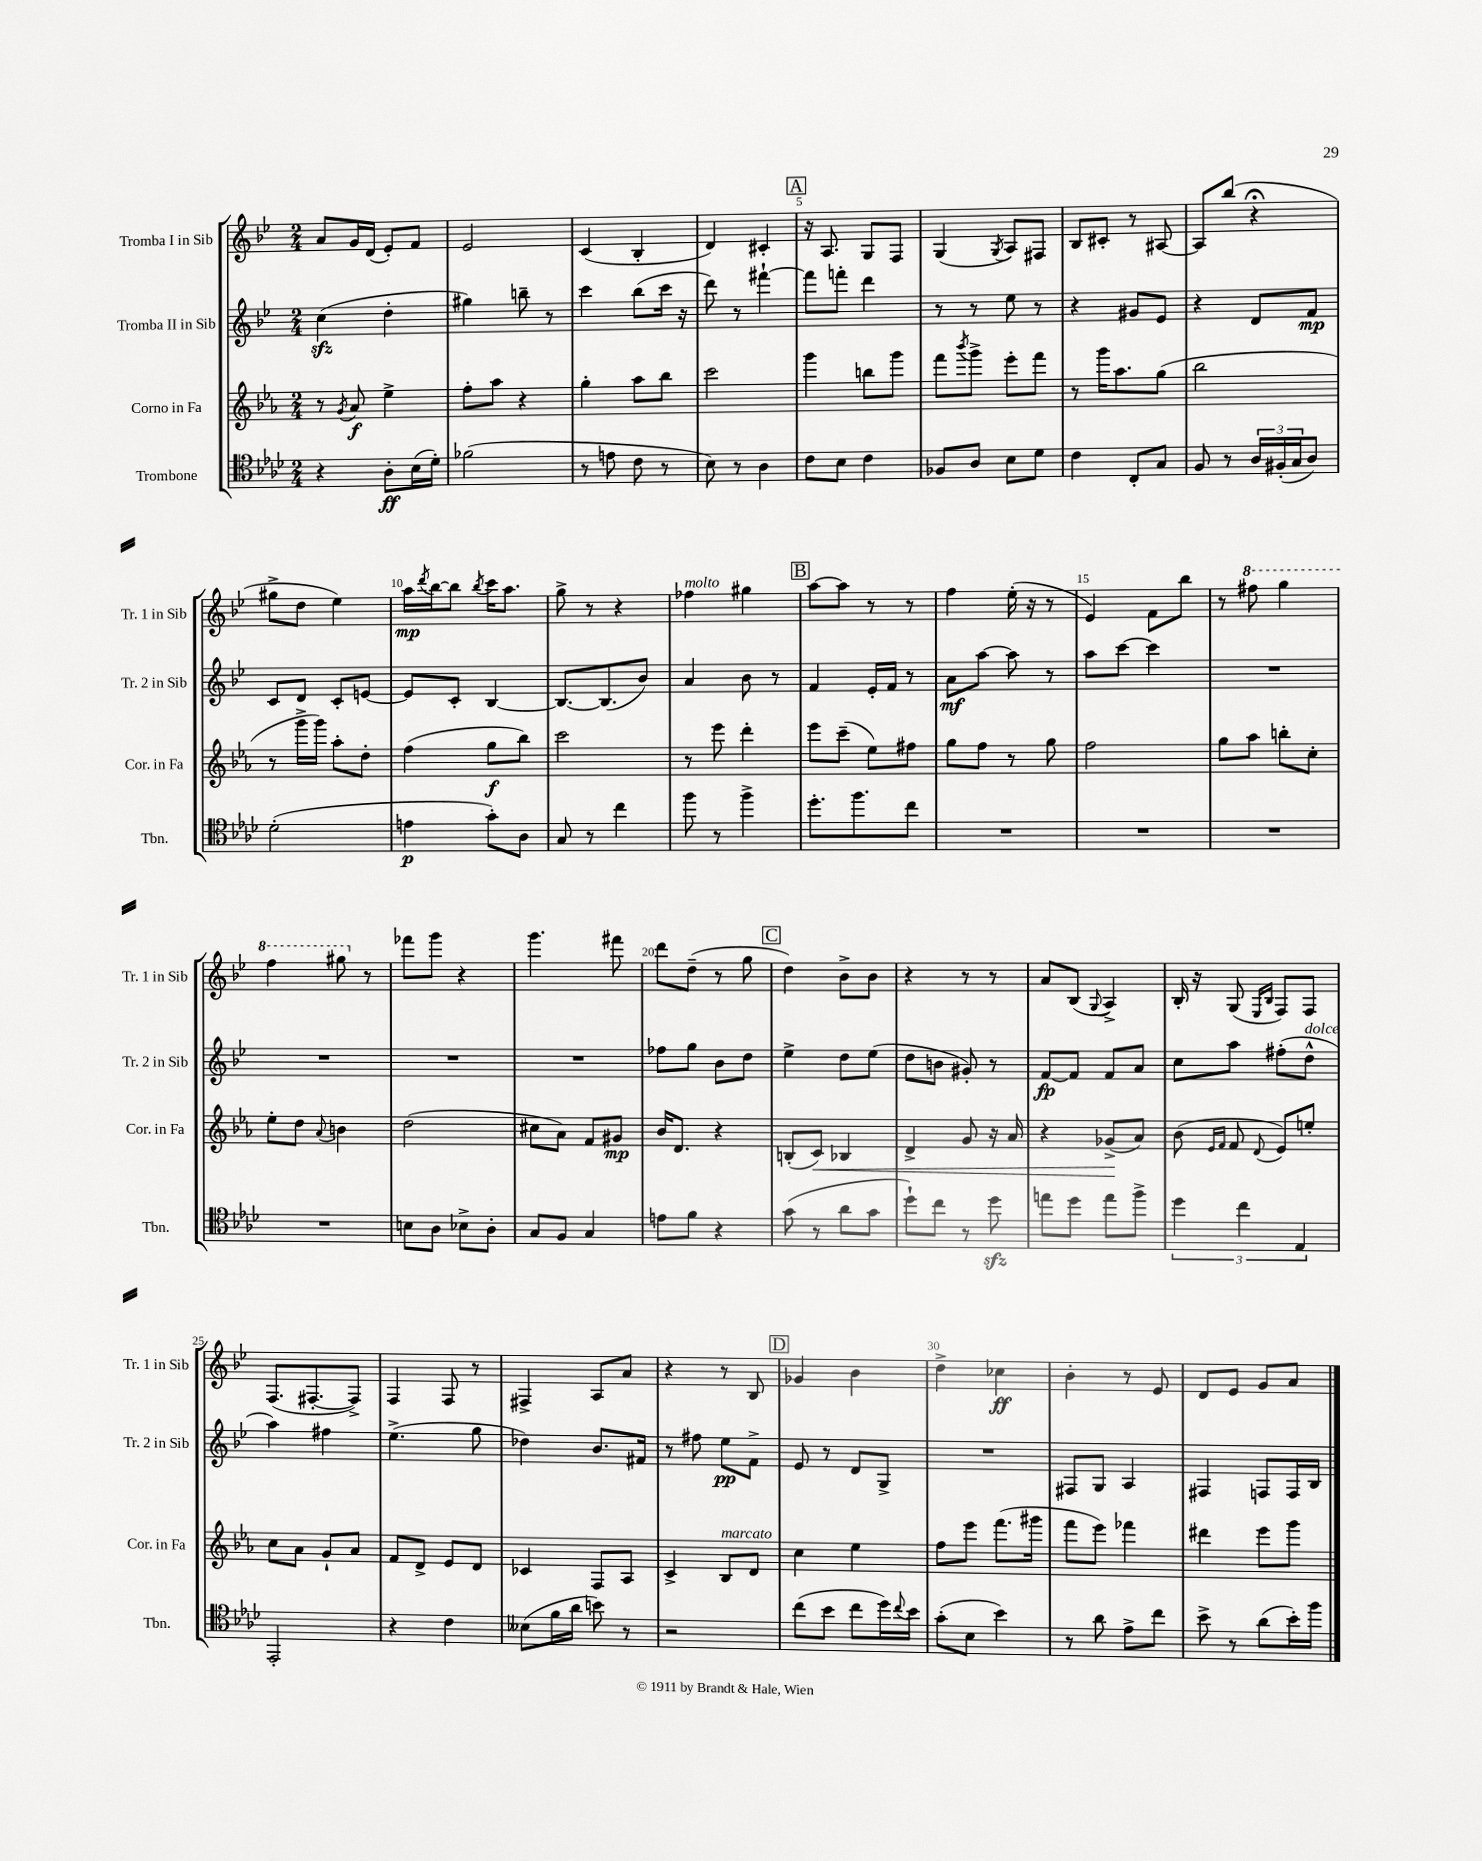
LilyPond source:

<<
\new StaffGroup <<
\new Staff = "s0" \with { instrumentName = "Tromba I in Sib" shortInstrumentName = "Tr. 1 in Sib" } {
    \clef treble \key bes \major \numericTimeSignature \time 2/4
    a'8 g'16 d'16( ees'8-.) f'8 |
    ees'2 |
    c'4( bes4-. |
    d'4) cis'4-. |
    \mark \markup { \box "A" } r16 a8. g8 f8 |
    g4( \acciaccatura { g8 } a8) fis8 |
    bes8 cis'8-. r8 ais8~ |
    ais8 bes''8( r4\fermata |
    gis''8-> d''8 ees''4) |
    a''16\mp \acciaccatura { d'''8 } bes''16~ bes''8 \acciaccatura { bes''8 } c'''16 a''8. |
    g''8-> r8 r4 |
    fes''4^\markup { \italic "molto" } gis''4 |
    \mark \markup { \box "B" } a''8~ a''8 r8 r8 |
    f''4 ees''16-.( r16 r8 |
    ees'4) f'8 bes''8 |
    r8 \ottava #1 fis'''8 g'''4 |
    f'''4 gis'''8 \ottava #0 r8 |
    fes'''8 g'''8 r4 |
    g'''4. fis'''8 |
    d'''8 d''8--( r8 g''8 |
    \mark \markup { \box "C" } d''4) bes'8-> bes'8 |
    r4 r8 r8 |
    a'8 bes8( \appoggiatura { g8 } a4->) |
    bes16-. r16 g8( \grace { ees16 bes16 } f8) f8 |
    f8.( fis8.~-. fis8->) |
    f4 f8 r8 |
    fis4-> a8 a'8 |
    r4 r8 bes8 |
    \mark \markup { \box "D" } ges'4 bes'4 |
    d''4-> ces''4\ff |
    bes'4-. r8 ees'8 |
    d'8 ees'8 g'8 a'8 \bar "|." |
}
\new Staff = "s1" \with { instrumentName = "Tromba II in Sib" shortInstrumentName = "Tr. 2 in Sib" } {
    \clef treble \key bes \major \numericTimeSignature \time 2/4
    c''4\sfz( d''4-. |
    gis''4) b''8-- r8 |
    c'''4 bes''8( c'''16 r16 |
    d'''8) r8 fis'''4~-! |
    \mark \markup { \box "A" } fis'''8 f'''8-. d'''4 |
    r8 r8 ees''8 r8 |
    r4 gis'8 ees'8 |
    r4 d'8 f'8\mp |
    c'8 d'8 c'8-. e'8~ |
    e'8 c'8-. bes4~ |
    bes8.~ bes8.( bes'8) |
    a'4 bes'8 r8 |
    \mark \markup { \box "B" } f'4 ees'16-. f'16 r8 |
    a'8\mf a''8~ a''8 r8 |
    a''8 c'''8~ c'''4 |
    R2 |
    R2 |
    R2 |
    R2 |
    fes''8 g''8 bes'8 d''8 |
    \mark \markup { \box "C" } ees''4-> d''8 ees''8( |
    d''8 b'8 gis'8-.) r8 |
    f'8~\fp f'8 f'8 a'8 |
    c''8 a''8 fis''8-.( d''8-^^\markup { \italic "dolce" } |
    a''4) fis''4 |
    ees''4.->( g''8 |
    des''4) bes'8. fis'16 |
    r8 fis''8 ees''8\pp f'8-> |
    \mark \markup { \box "D" } ees'8 r8 d'8 g8-> |
    R2 |
    fis8 g8 a4 |
    fis4 f8 f16 bes16 \bar "|." |
}
\new Staff = "s2" \with { instrumentName = "Corno in Fa" shortInstrumentName = "Cor. in Fa" } {
    \clef treble \key ees \major \numericTimeSignature \time 2/4
    r8 \acciaccatura { g'8 } aes'8\f ees''4-> |
    f''8-. aes''8 r4 |
    g''4-. aes''8 bes''8 |
    c'''2 |
    \mark \markup { \box "A" } g'''4 b''8 g'''8 |
    f'''8 \acciaccatura { bes'''8 } g'''8-> ees'''8-. f'''8 |
    r8 g'''16 aes''8. g''8( |
    bes''2 |
    r8 g'''16-> g'''16) aes''8-. d''8-. |
    f''4( g''8\f bes''8) |
    c'''2 |
    r8 ees'''8 d'''4-. |
    \mark \markup { \box "B" } ees'''8 c'''8--( ees''8) fis''8 |
    g''8 f''8 r8 g''8 |
    f''2 |
    g''8 aes''8 b''8-. c''8-. |
    ees''8-. d''8 \appoggiatura { aes'8 } b'4 |
    d''2( |
    cis''8 aes'8) f'8 gis'8\mp |
    bes'16 d'8. r4 |
    \mark \markup { \box "C" } b8-.( c'8\<) bes4 |
    d'4-> g'8 r16 aes'16 |
    r4 ges'8->\!( aes'8) |
    bes'8( \grace { ees'16 f'16 } f'8 \appoggiatura { d'8 } ees'8) e''8-. |
    c''8 aes'8 g'8-! aes'8 |
    f'8 d'8-> ees'8 d'8 |
    ces'4 f8 aes8 |
    c'4-> bes8^\markup { \italic "marcato" } d'8 |
    \mark \markup { \box "D" } c''4 ees''4 |
    f''8 ees'''8 f'''8.( gis'''16 |
    f'''8 ees'''8) fes'''4 |
    dis'''4 ees'''8 g'''8 \bar "|." |
}
\new Staff = "s3" \with { instrumentName = "Trombone" shortInstrumentName = "Tbn." } {
    \clef tenor \key aes \major \numericTimeSignature \time 2/4
    r4 aes8-.\ff bes16( des'16-.) |
    fes'2( |
    r8 e'8 c'8 r8 |
    bes8) r8 aes4 |
    \mark \markup { \box "A" } c'8 bes8 c'4 |
    fes8 aes8 bes8 des'8 |
    c'4 c8-. g8 |
    f8 r8 \tuplet 3/2 { aes16 fis16-.( g16 } aes8) |
    des'2-.( |
    e'4\p g'8-.) aes8 |
    g8 r8 c''4 |
    f''8 r8 f''4-> |
    \mark \markup { \box "B" } des''8.-. f''8. c''8 |
    R2 |
    R2 |
    R2 |
    R2 |
    b8 aes8 bes8-> aes8-. |
    g8 f8 g4 |
    e'8 f'8 r4 |
    \mark \markup { \box "C" } g'8( r8 aes'8 g'8 |
    des''8-!) c''8 r8 des''8\sfz |
    e''8 des''8 e''8 f''8-> |
    \tuplet 3/2 { des''4 c''4 ees4 } |
    ees,2-. |
    r4 c'4 |
    beses8( f'16 aes'16 b'8) r8 |
    r2 |
    \mark \markup { \box "D" } c''8( bes'8 c''8 des''16) \appoggiatura { c''8 } bes'16 |
    g'8-.( bes8 bes'4) |
    r8 aes'8 ees'8-> c''8 |
    bes'8-> r8 aes'8( bes'16-.) f''16 \bar "|." |
}
>>
>>
\layout { \context { \Score \override BarNumber.break-visibility = ##(#f #t #t) barNumberVisibility = #(every-nth-bar-number-visible 5) } }
